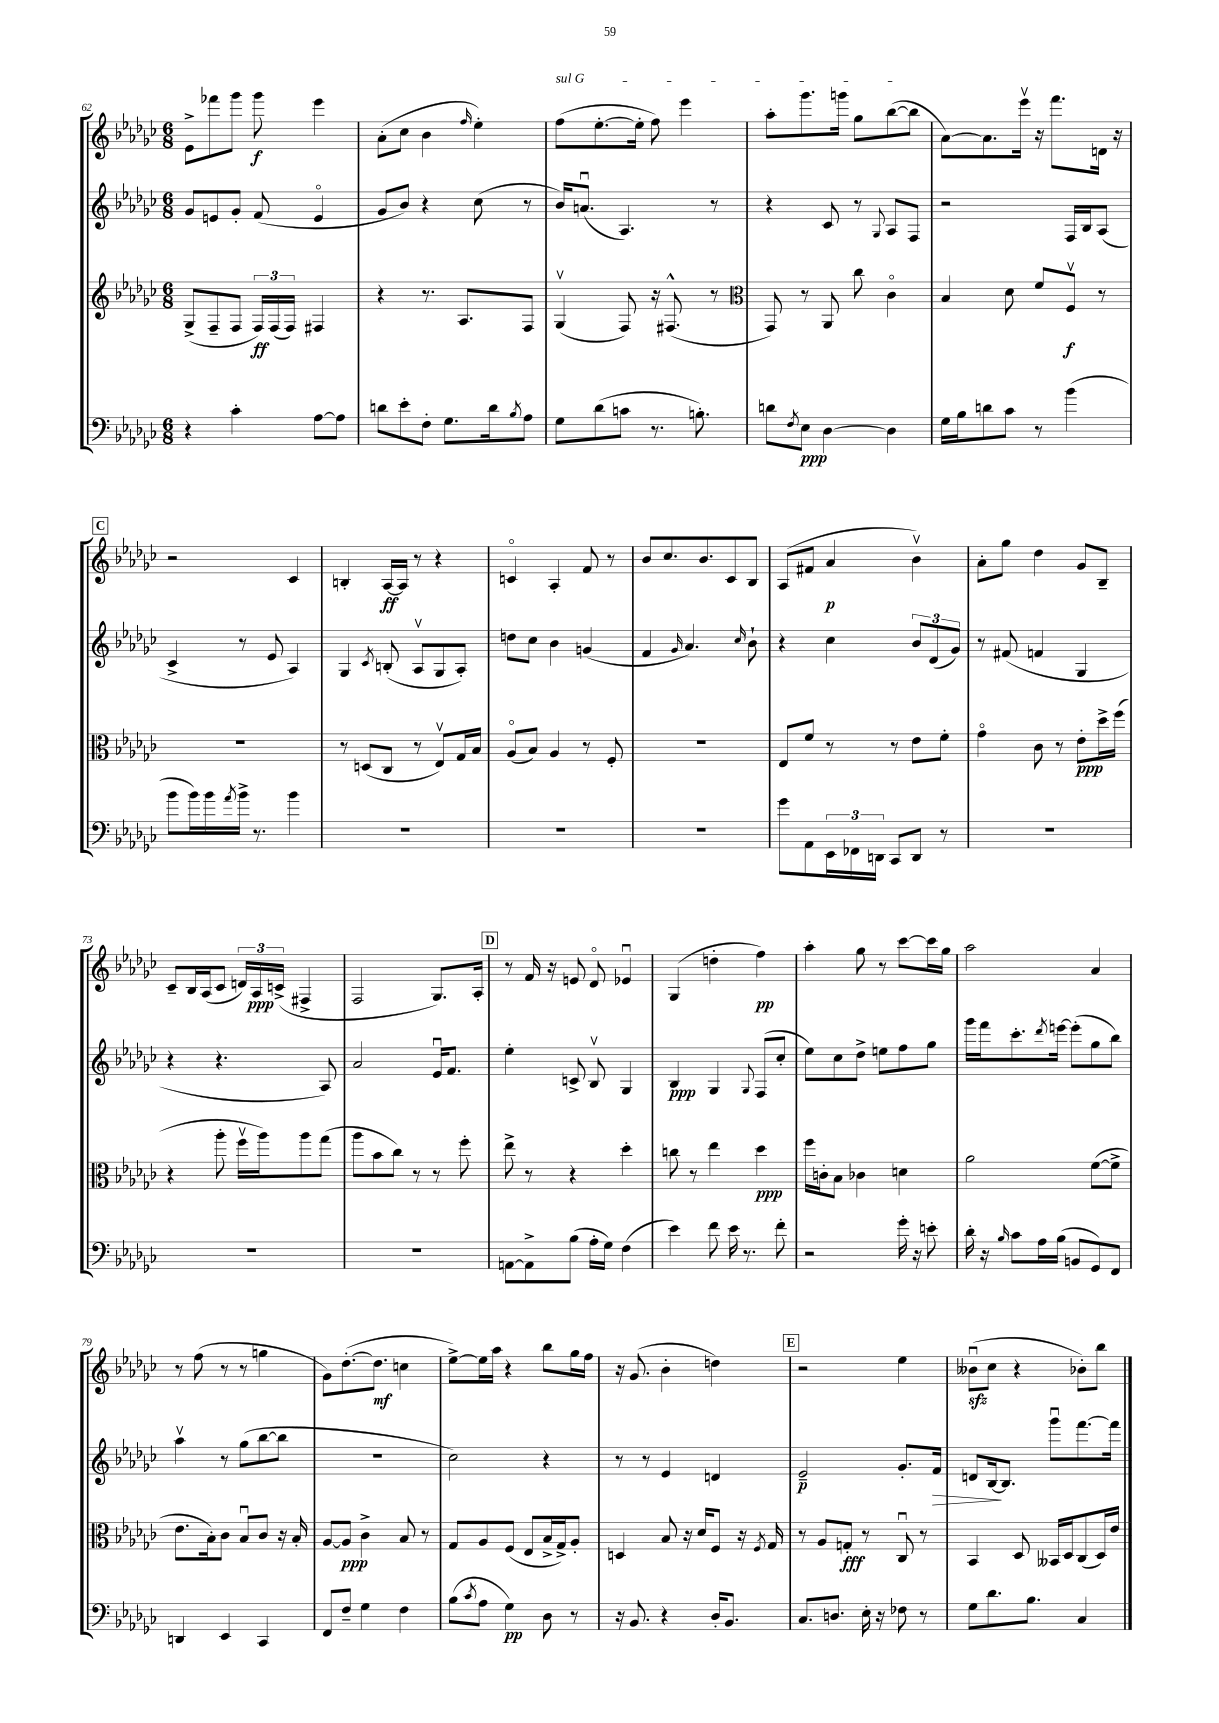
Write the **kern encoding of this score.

**kern	**dynam	**kern	**dynam	**kern	**dynam	**kern	**dynam
*part4	*part4	*part3	*part3	*part2	*part2	*part1	*part1
*staff4	*staff4	*staff3	*staff3	*staff2	*staff2	*staff1	*staff1
*clefF4	*	*clefG2	*	*clefG2	*	*clefG2	*
*k[b-e-a-d-g-c-]	*	*k[b-e-a-d-g-c-]	*	*k[b-e-a-d-g-c-]	*	*k[b-e-a-d-g-c-]	*
*M6/8	*	*M6/8	*	*M6/8	*	*M6/8	*
=62	=62	=62	=62	=62	=62	=62	=62
4r	.	(8G-^/L	.	8g-/L	.	8e-^\L	.
.	.	8F~/	.	8en/	.	8fff-X\	.
4c-'\	.	8F/J	.	8g-'/J	.	8ggg-\J	.
.	.	24F/LL)	ff	(8f/	.	8ggg-\	f
.	.	(24F/	.	.	.	.	.
.	.	24F/JJ)	.	.	.	.	.
[8A-\L	.	4F#X/	.	4e/	.	4eee-\	.
8A-\J]	.	.	.	.	.	.	.
=63	=63	=63	=63	=63	=63	=63	=63
8dn\L	.	4r	.	8g-/L	.	(8a-'\L	.
8e-'\	.	.	.	8b-/J)	.	8cc-\J	.
8F'\J	.	8.r	.	4r	.	4b-\	.
8.G-\L	.	.	.	.	.	.	.
.	.	8.A-/L	.	.	.	.	.
.	.	.	.	.	.	16qqff/	.
.	.	.	.	(8cc-\	.	4ee-'\)	.
16d\k	.	.	.	.	.	.	.
8qB-/	.	.	.	.	.	.	.
8A-\J	.	8F/J	.	8r	.	.	.
=64	=64	=64	=64	=64	=64	=64	=64
!	!	!	!	!	!	!LO:TX:a:i:t=sul G	!
8G-\L	.	(4G-v/	.	16b-/KL)	.	(8ff\L	.
.	.	.	.	(8.anu/J	.	.	.
(8d-\	.	.	.	.	.	[8.ee-'\	.
8cn\J	.	8F/)	.	4.A-/)	.	.	.
.	.	.	.	.	.	16ee-'\Jk]	.
8.r	.	16r	.	.	.	8ff\)	.
.	.	(8.F#X^^/	.	.	.	.	.
.	.	.	.	.	.	4eee-\	.
8.Bn'\)	.	.	.	.	.	.	.
.	.	8r	.	8r	.	.	.
=65	=65	=65	=65	=65	=65	=65	=65
*	*	*clefC3	*	*	*	*	*
8dn\L	.	8GG-/)	.	4r	.	8aa-'\L	.
8qF/	.	.	.	.	.	.	.
8E-\J	ppp	8r	.	.	.	8.ggg-\	.
[4D-\	.	8AA-/	.	8c-/	.	.	.
.	.	.	.	.	.	16gggn\Jk	.
.	.	8cc-\	.	8r	.	8gg-\L	.
.	.	.	.	8qqG-/	.	.	.
4D-\]	.	4c-\	.	8A-/L	.	([8bb-\	.
.	.	.	.	8F/J	.	8bb-\J]	.
=66	=66	=66	=66	=66	=66	=66	=66
16G-\LL	.	4B-/	.	2r	.	[8a-\L)	.
16B-\J	.	.	.	.	.	.	.
8dn\	.	.	.	.	.	8.a-\]	.
8c-\J	.	8d-\	.	.	.	.	.
.	.	.	.	.	.	16eee-v\Jk	.
8r	.	8f/L	.	.	.	16r	.
.	.	.	.	.	.	8.fff\L	.
(4b-\	.	8Fv/J	f	16F/LL	.	.	.
.	.	.	.	16B-/J	.	.	.
.	.	8r	.	(8A-/J	.	16dn\Jk	.
.	.	.	.	.	.	16r	.
!!LO:LB:g=z
!!LO:REH:place=s1:t=C
=67	=67	=67	=67	=67	=67	=67	=67
8b-\L	.	2.r	.	4c-^/	.	2r	.
16b-\L)	.	.	.	.	.	.	.
16b-\	.	.	.	.	.	.	.
8qa-/	.	.	.	.	.	.	.
16b-^\JJ	.	.	.	8r	.	.	.
8.r	.	.	.	.	.	.	.
.	.	.	.	8e-/	.	.	.
4b-\	.	.	.	4A-/)	.	4c-/	.
=68	=68	=68	=68	=68	=68	=68	=68
2.r	.	8r	.	4G-/	.	4Bn'/	.
.	.	(8Dn/L	.	.	.	.	.
.	.	.	.	8qc-/	.	.	.
.	.	8C-/J	.	(8Bn'/	.	[16A-/LL	ff
.	.	.	.	.	.	16A-/JJ]	.
.	.	8r	.	8A-v/L	.	8r	.
.	.	8E-v/L)	.	8G-/	.	4r	.
.	.	16G-/L	.	8A-'/J)	.	.	.
.	.	16B-/JJ	.	.	.	.	.
=69	=69	=69	=69	=69	=69	=69	=69
2.r	.	(8A-/L	.	8ddn\L	.	4cn/	.
.	.	8B-/J)	.	8cc-\J	.	.	.
.	.	4A-/	.	4b-\	.	4A-'/	.
.	.	8r	.	(4gn/	.	8f/	.
.	.	8F'/	.	.	.	8r	.
=70	=70	=70	=70	=70	=70	=70	=70
2.r	.	2.r	.	4f/	.	8b-/L	.
.	.	.	.	.	.	8.cc-/	.
.	.	.	.	16qqg-/	.	.	.
.	.	.	.	4.a-/)	.	.	.
.	.	.	.	.	.	8.b-/	.
.	.	.	.	.	.	8c-/	.
.	.	.	.	16qqcc-/	.	.	.
.	.	.	.	8b-`\	.	8B-/J	.
=71	=71	=71	=71	=71	=71	=71	=71
8g-\L	.	8E-/L	.	4r	.	(8A-/L	.
8AA-\	.	8f/J	.	.	.	8f#X/J	.
24EE-\L	.	8r	.	4cc-\	.	4a-/	p
24FF-X\	.	.	.	.	.	.	.
24DDn\JJ	.	.	.	.	.	.	.
8CC-/L	.	8r	.	.	.	.	.
8DD/J	.	8e-\L	.	12b-/L	.	4b-v\)	.
.	.	.	.	(12d-/	.	.	.
8r	.	8f'\J	.	.	.	.	.
.	.	.	.	12g-/J)	.	.	.
=72	=72	=72	=72	=72	=72	=72	=72
2.r	.	4g-\	.	8r	.	8a-'\L	.
.	.	.	.	(8f#X/	.	8gg-\J	.
.	.	8c-\	.	4fn/	.	4dd-\	.
.	.	8r	.	.	.	.	.
.	.	8e-'\L	ppp	4G-/	.	8g-/L	.
.	.	16dd-^\L	.	.	.	8B-~/J	.
.	.	(16ff\JJ	.	.	.	.	.
!!LO:LB:g=z
=73	=73	=73	=73	=73	=73	=73	=73
2.r	.	4r	.	4r	.	8c-~/L	.
.	.	.	.	.	.	16B-/L	.
.	.	.	.	.	.	(16A-/J	.
.	.	8aa-'\	.	4.r	.	8c-/J	.
.	.	16ffv\LL	.	.	.	24dn/LL)	.
.	.	.	.	.	.	24A-/	ppp
.	.	16aa-\J)	.	.	.	.	.
.	.	.	.	.	.	(24cn^/JJ	.
.	.	8aa-\	.	.	.	4F#X^/	.
.	.	(8gg-\J	.	8A-/)	.	.	.
=74	=74	=74	=74	=74	=74	=74	=74
2.r	.	8aa-\L	.	2a-/	.	2F/	.
.	.	8b-\	.	.	.	.	.
.	.	8cc-\J)	.	.	.	.	.
.	.	8r	.	.	.	.	.
.	.	8r	.	16e-u/KL	.	8.G-/L)	.
.	.	.	.	8.f/J	.	.	.
.	.	8ff'\	.	.	.	.	.
.	.	.	.	.	.	16A-'/Jk	.
!!LO:REH:place=s1:t=D
=75	=75	=75	=75	=75	=75	=75	=75
[8AAn\L	.	8ee-^\	.	4ee-'\	.	8r	.
8AA^\]	.	8r	.	.	.	16f/	.
.	.	.	.	.	.	16r	.
(8B-\J	.	4r	.	8cn^/	.	8en/	.
16A-'\LL	.	.	.	8B-v/	.	8d-/	.
16G-\JJ)	.	.	.	.	.	.	.
(4F\	.	4dd-'\	.	4G-/	.	4e-Xu/	.
=76	=76	=76	=76	=76	=76	=76	=76
4e-\)	.	8ccn\	.	4B-/	ppp	(4G-/	.
.	.	8r	.	.	.	.	.
8f\	.	4ee-\	.	4G-/	.	4ddn'\	.
16e-\	.	.	.	.	.	.	.
8.r	.	.	.	.	.	.	.
.	.	.	.	8qqG-/	.	.	.
.	.	4dd-\	ppp	(8F/L	.	4ff\)	pp
8f'\	.	.	.	8cc-'/J	.	.	.
=77	=77	=77	=77	=77	=77	=77	=77
2r	.	16ff\LL	.	8ee-\L)	.	4aa-'\	.
.	.	16cn'\J	.	.	.	.	.
.	.	8B-\J	.	8cc-\	.	.	.
.	.	4c-X\	.	8dd-^\J	.	8gg-\	.
.	.	.	.	8een\L	.	8r	.
16g-'\	.	4dn\	.	8ff\	.	[8ccc-\L	.
16r	.	.	.	.	.	.	.
8en'\	.	.	.	8gg-\J	.	16ccc-\L]	.
.	.	.	.	.	.	16gg-\JJ	.
=78	=78	=78	=78	=78	=78	=78	=78
16d-'\	.	2a-\	.	16ggg-\LL	.	2aa-\	.
16r	.	.	.	16fff\J	.	.	.
16qqB-/	.	.	.	.	.	.	.
8c-\L	.	.	.	8.ccc-'\	.	.	.
16A-\L	.	.	.	.	.	.	.
.	.	.	.	8qddd-/	.	.	.
(16B-\JJ	.	.	.	[16eeen\Jk	.	.	.
8BBn/L	.	.	.	(8eee'\L]	.	.	.
8GG-/)	.	([8f\L	.	8gg-\	.	4a-/	.
8FF/J	.	8f^\J]	.	8bb-\J)	.	.	.
!!LO:LB:g=z
=79	=79	=79	=79	=79	=79	=79	=79
4DDn/	.	8.e-\L	.	4aa-v\	.	8r	.
.	.	.	.	.	.	(8ff\	.
.	.	16B-'\k)	.	.	.	.	.
4EE-/	.	8c-\J	.	8r	.	8r	.
.	.	8B-u/L	.	(8gg-\L	.	8r	.
4CC-/	.	8c-/J	.	[8bb-\	.	4ggn\	.
.	.	16r	.	8bb-\J]	.	.	.
.	.	16B-'/	.	.	.	.	.
=80	=80	=80	=80	=80	=80	=80	=80
8FF/L	.	[8A-/L	.	2.r	.	8g-\L)	.
8F~/J	.	8A-/J]	ppp	.	.	([8.dd-'\	.
4G-\	.	4c-^\	.	.	.	.	.
.	.	.	.	.	.	8.dd-\J]	mf
4F\	.	8B-/	.	.	.	4ccn\	.
.	.	8r	.	.	.	.	.
=81	=81	=81	=81	=81	=81	=81	=81
(8B-\L	.	8G-/L	.	2cc-\)	.	[8ee-^\L)	.
8qc-/	.	.	.	.	.	.	.
8A-\J	.	8A-/	.	.	.	16ee-\L]	.
.	.	.	.	.	.	16aa-\JJ	.
4G-\)	pp	(8F/J	.	.	.	4r	.
.	.	8E-/L	.	.	.	.	.
8D-\	.	16B-^/L	.	4r	.	8bb-\L	.
.	.	16G-^/J)	.	.	.	.	.
8r	.	8A-'/J	.	.	.	16gg-\L	.
.	.	.	.	.	.	16ff\JJ	.
=82	=82	=82	=82	=82	=82	=82	=82
16r	.	4Dn/	.	8r	.	16r	.
8.BB-/	.	.	.	.	.	(8.g-/	.
.	.	.	.	8r	.	.	.
4r	.	8B-/	.	4e-/	.	4b-'\	.
.	.	16r	.	.	.	.	.
.	.	16d-/KL	.	.	.	.	.
16D-'/KL	.	8F/J	.	4dn/	.	4ddn\)	.
8.BB-/J	.	.	.	.	.	.	.
.	.	16r	.	.	.	.	.
.	.	8qF/	.	.	.	.	.
.	.	16G-/	.	.	.	.	.
!!LO:REH:place=s1:t=E
=83	=83	=83	=83	=83	=83	=83	=83
8.C-/L	.	8r	.	2e-~/	p	2r	.
.	.	8A-/L	.	.	.	.	.
8.Dn/J	.	.	.	.	.	.	.
.	.	8Gn'/J	fff	.	.	.	.
16E-'\	.	8r	.	.	.	.	.
16r	.	.	.	.	.	.	.
8F-X\	.	8C-u/	.	8.g-'/L	.	4ee-\	.
8r	.	8r	.	.	.	.	.
!	!	!	!	!	!LO:HP:b	!	!
.	.	.	.	16f/Jk	>	.	.
=84	=84	=84	=84	=84	=84	=84	=84
8G-\L	.	4BB-/	.	8dn/L	.	(8b--Xzzu\L	.
8.d-\	.	.	.	[16B-/k	.	8cc-\J	.
.	.	.	.	8.B-/J]	]	.	.
.	.	8D-/	.	.	.	4r	.
8.B-\J	.	.	.	.	.	.	.
.	.	16BB--X/LL	.	8ggg-u\L	.	.	.
.	.	16D-/J	.	.	.	.	.
4C-/	.	(8C-/	.	[8.fff\	.	8b-X'\L)	.
.	.	16D-/L)	.	.	.	8bb-\J	.
.	.	16e-/JJ	.	16fff\Jk]	.	.	.
==	==	==	==	==	==	==	==
*-	*-	*-	*-	*-	*-	*-	*-
